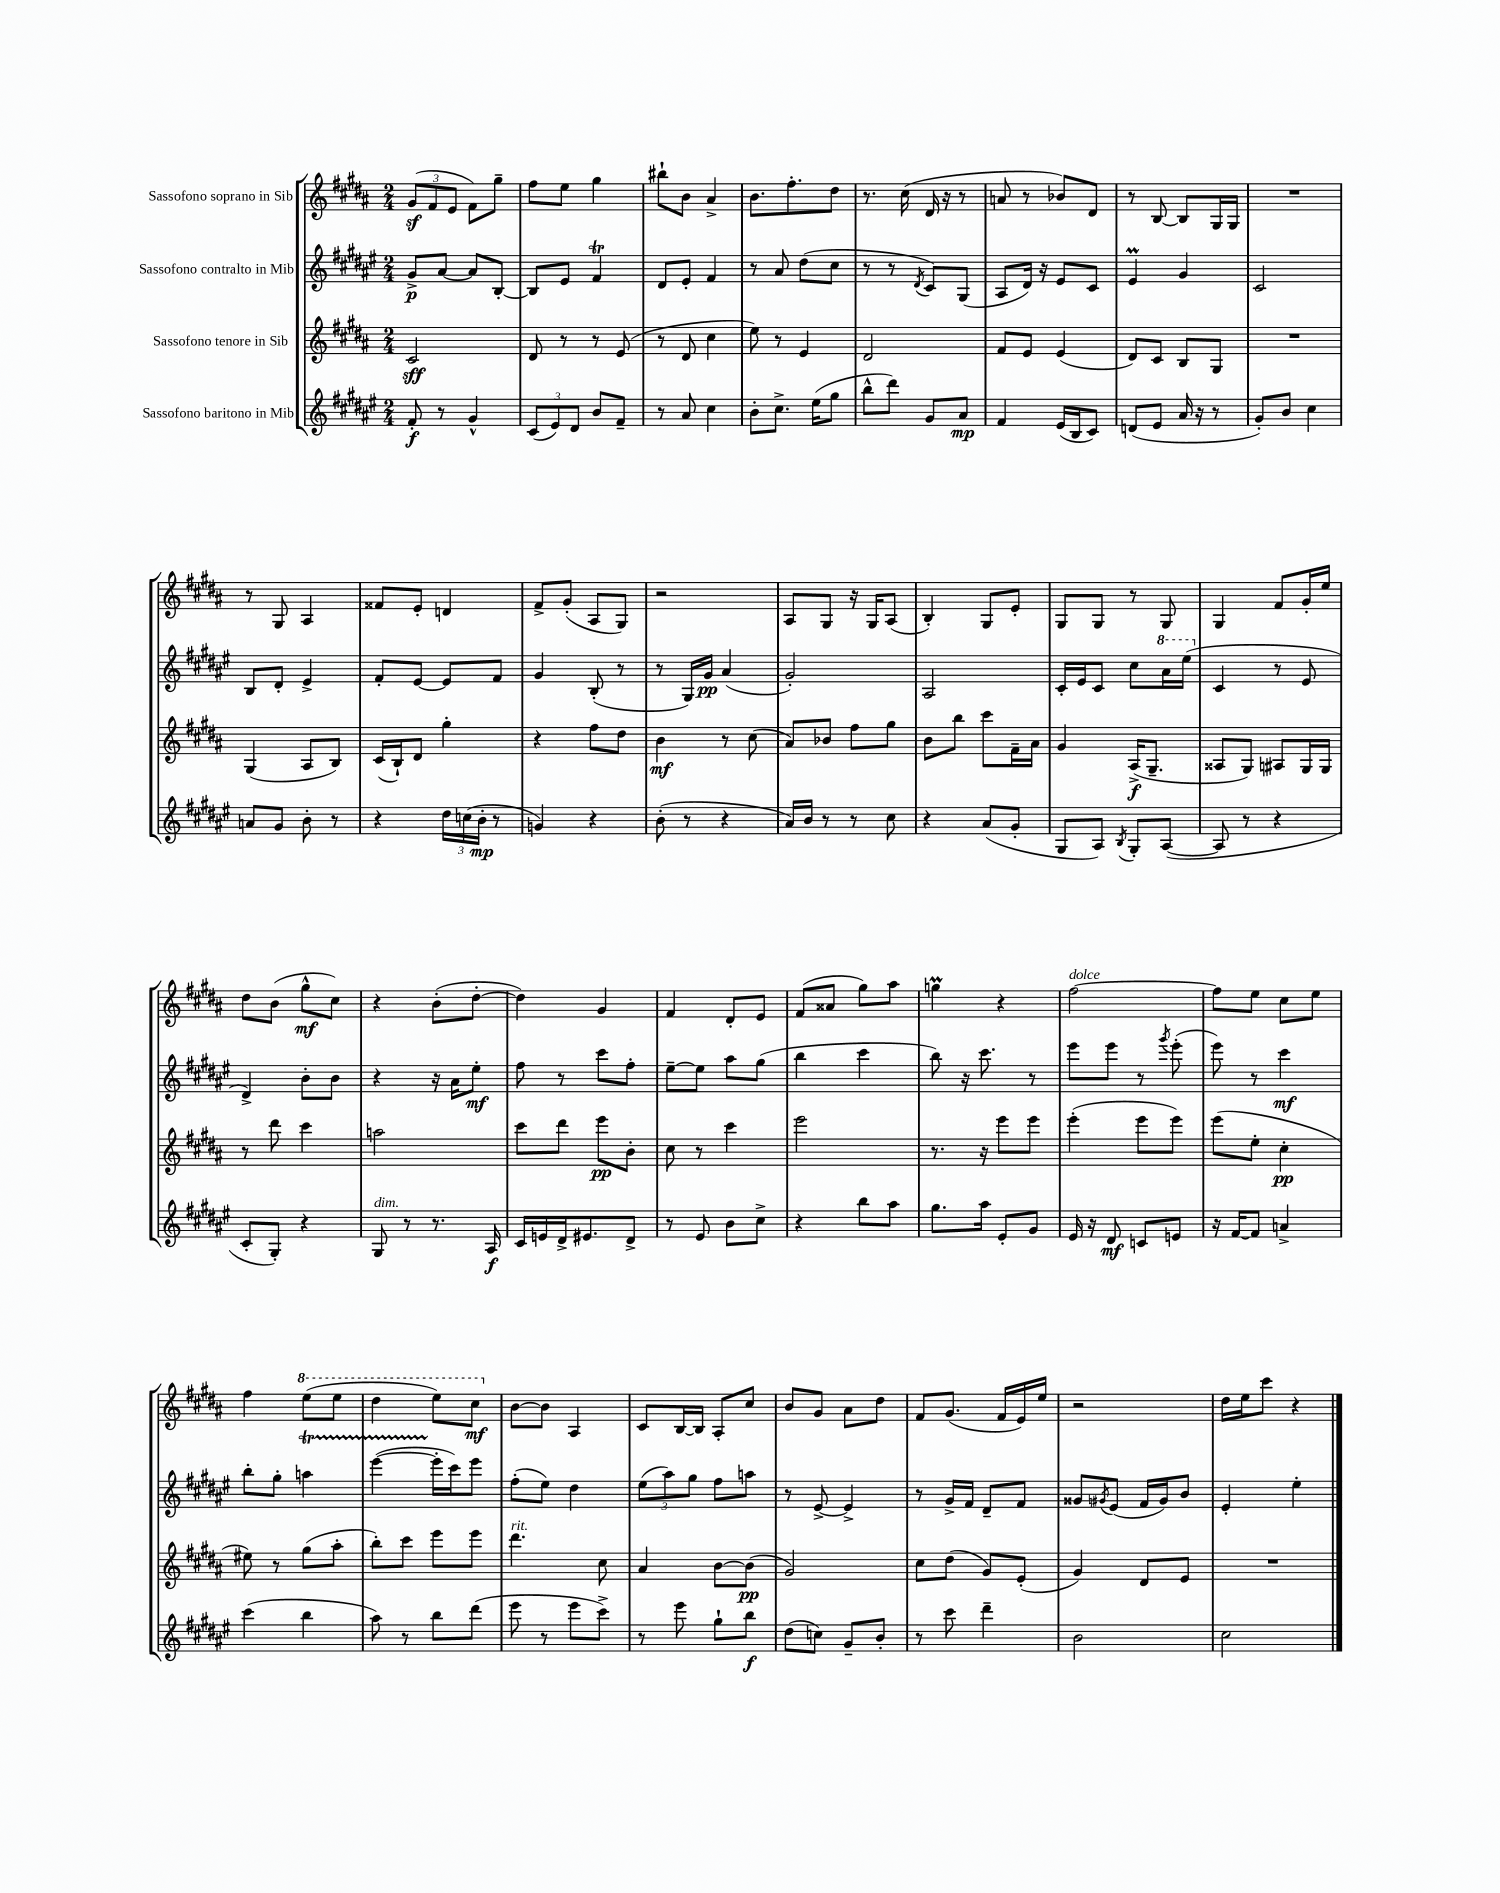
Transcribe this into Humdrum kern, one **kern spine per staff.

**kern	**dynam	**kern	**dynam	**kern	**dynam	**kern	**dynam
*part4	*part4	*part3	*part3	*part2	*part2	*part1	*part1
*staff4	*staff4	*staff3	*staff3	*staff2	*staff2	*staff1	*staff1
*I"Sassofono baritono in Mib	*	*I"Sassofono tenore in Sib	*	*I"Sassofono contralto in Mib	*	*I"Sassofono soprano in Sib	*
*clefG2	*	*clefG2	*	*clefG2	*	*clefG2	*
*k[f#c#g#d#a#e#]	*	*k[f#c#g#d#a#]	*	*k[f#c#g#d#a#e#]	*	*k[f#c#g#d#a#]	*
*M2/4	*	*M2/4	*	*M2/4	*	*M2/4	*
=1	=1	=1	=1	=1	=1	=1	=1
8f#'/	f	2c#/	sff	8g#^/L	p	(12g#z/L	.
.	.	.	.	.	.	12f#/	.
8r	.	.	.	[8a#/J	.	.	.
.	.	.	.	.	.	12e/J	.
4g#^^/	.	.	.	8a#/L]	.	8f#\L)	.
.	.	.	.	[8B'/J	.	8gg#~\J	.
=2	=2	=2	=2	=2	=2	=2	=2
(12c#/L	.	8d#/	.	8B/L]	.	8ff#\L	.
12e#/)	.	.	.	.	.	.	.
.	.	8r	.	8e#/J	.	8ee\J	.
12d#/J	.	.	.	.	.	.	.
8b/L	.	8r	.	4f#T/	.	4gg#\	.
8f#~/J	.	(8e/	.	.	.	.	.
=3	=3	=3	=3	=3	=3	=3	=3
8r	.	8r	.	8d#/L	.	8bb#X`\L	.
8a#/	.	8d#/	.	8e#'/J	.	8b\J	.
4cc#\	.	4cc#\	.	4f#/	.	4a#^/	.
=4	=4	=4	=4	=4	=4	=4	=4
8b'\L	.	8ee\)	.	8r	.	8.b\L	.
8.cc#^\J	.	8r	.	8a#/	.	.	.
.	.	.	.	.	.	8.ff#'\	.
.	.	4e/	.	(8dd#\L	.	.	.
(16ee#\KL	.	.	.	.	.	.	.
8gg#\J	.	.	.	8cc#\J	.	8dd#\J	.
=5	=5	=5	=5	=5	=5	=5	=5
8bb^^\L	.	2d#/	.	8r	.	8.r	.
8ddd#\J)	.	.	.	8r	.	.	.
.	.	.	.	.	.	(16cc#\	.
.	.	.	.	8qd#/	.	.	.
8g#/L	.	.	.	8c#/L)	.	16d#/	.
.	.	.	.	.	.	16r	.
8a#/J	mp	.	.	(8G#/J	.	8r	.
=6	=6	=6	=6	=6	=6	=6	=6
4f#/	.	8f#/L	.	8A#/L	.	8an/	.
.	.	8e/J	.	16d#/Jk)	.	8r	.
.	.	.	.	16r	.	.	.
(16e#/LL	.	(4e/	.	8e#/L	.	8b-X/L)	.
16B/J	.	.	.	.	.	.	.
8c#/J)	.	.	.	8c#/J	.	8d#/J	.
=7	=7	=7	=7	=7	=7	=7	=7
(8dn/L	.	8d#/L)	.	4e#m/	.	8r	.
8e#/J	.	8c#/J	.	.	.	[8B/	.
16a#/	.	8B/L	.	4g#/	.	8B/L]	.
16r	.	.	.	.	.	.	.
8r	.	8G#/J	.	.	.	16G#/L	.
.	.	.	.	.	.	16G#/JJ	.
=8	=8	=8	=8	=8	=8	=8	=8
8g#'/L)	.	2r	.	2c#/	.	2r	.
8b/J	.	.	.	.	.	.	.
4cc#\	.	.	.	.	.	.	.
!!LO:LB:g=z
=9	=9	=9	=9	=9	=9	=9	=9
8an/L	.	(4G#/	.	8B/L	.	8r	.
8g#/J	.	.	.	8d#'/J	.	8G#/	.
8b'\	.	8A#/L	.	4e#^/	.	4A#/	.
8r	.	8B/J)	.	.	.	.	.
=10	=10	=10	=10	=10	=10	=10	=10
4r	.	(16c#/LL	.	8f#'/L	.	8f##X/L	.
.	.	16B`/J)	.	.	.	.	.
.	.	8d#/J	.	[8e#/J	.	8e'/J	.
24dd#\LL	.	4gg#'\	.	8e#/L]	.	4dn/	.
(24ccn\	.	.	.	.	.	.	.
24b'\JJ	mp	.	.	.	.	.	.
8r	.	.	.	8f#/J	.	.	.
=11	=11	=11	=11	=11	=11	=11	=11
4gn/)	.	4r	.	4g#/	.	8f#^/L	.
.	.	.	.	.	.	(8g#'/J	.
4r	.	8ff#\L	.	(8B'/	.	8A#/L	.
.	.	8dd#\J	.	8r	.	8G#/J)	.
=12	=12	=12	=12	=12	=12	=12	=12
(8b'\	.	4b\	mf	8r	.	2r	.
8r	.	.	.	16G#/LL)	.	.	.
.	.	.	.	16g#/JJ	pp	.	.
4r	.	8r	.	(4a#/	.	.	.
.	.	(8cc#\	.	.	.	.	.
=13	=13	=13	=13	=13	=13	=13	=13
16a#/LL)	.	8a#/L)	.	2g#'/)	.	8A#/L	.
16b/JJ	.	.	.	.	.	.	.
8r	.	8b-X/J	.	.	.	8G#/J	.
8r	.	8ff#\L	.	.	.	16r	.
.	.	.	.	.	.	16G#/KL	.
8cc#\	.	8gg#\J	.	.	.	(8A#/J	.
=14	=14	=14	=14	=14	=14	=14	=14
4r	.	8b\L	.	2A#/	.	4B'/)	.
.	.	8bb\J	.	.	.	.	.
(8a#/L	.	8ccc#\L	.	.	.	8G#/L	.
8g#'/J	.	16f#~\L	.	.	.	8e'/J	.
.	.	16a#\JJ	.	.	.	.	.
=15	=15	=15	=15	=15	=15	=15	=15
8G#/L	.	4g#/	.	16c#'/LL	.	8G#/L	.
.	.	.	.	16e#/J	.	.	.
8A#/J)	.	.	.	8c#/J	.	8G#/J	.
8qB/	.	.	.	.	.	.	.
8G#'/L	.	(16A#^/KL	f	8cc#\L	.	8r	.
.	.	8.G#~/J	.	.	.	.	.
*	*	*	*	*8va	*	*	*
([8A#/J	.	.	.	16aa#\L	.	8G#/	.
.	.	.	.	(16eee#\JJ	.	.	.
=16	=16	=16	=16	=16	=16	=16	=16
*	*	*	*	*X8va	*	*	*
8A#/]	.	8A##X/L	.	4c#/	.	4G#/	.
8r	.	8G#/J)	.	.	.	.	.
4r	.	8A#X/L	.	8r	.	8f#/L	.
.	.	16G#/L	.	8e#/	.	16g#'/L	.
.	.	16G#/JJ	.	.	.	16ee/JJ	.
!!LO:LB:g=z
=17	=17	=17	=17	=17	=17	=17	=17
8c#'/L	.	8r	.	4d#^/)	.	8dd#\L	.
8G#'/J)	.	8ddd#\	.	.	.	(8b\J	.
4r	.	4ccc#\	.	8b'\L	.	8gg#^^\L	mf
.	.	.	.	8b\J	.	8cc#\J)	.
=18	=18	=18	=18	=18	=18	=18	=18
!LO:TX:a:i:t=dim.	!	!	!	!	!	!	!
8G#/	.	2aan\	.	4r	.	4r	.
8r	.	.	.	.	.	.	.
8.r	.	.	.	16r	.	(8b'\L	.
.	.	.	.	16a#\KL	.	.	.
.	.	.	.	8ee#'\J	mf	[8dd#'\J	.
16A#/	f	.	.	.	.	.	.
=19	=19	=19	=19	=19	=19	=19	=19
16c#/LL	.	8ccc#\L	.	8ff#\	.	4dd#\])	.
16en/	.	.	.	.	.	.	.
16d#^/J	.	8ddd#\J	.	8r	.	.	.
8.e#X/	.	.	.	.	.	.	.
.	.	8eee\L	pp	8ccc#\L	.	4g#/	.
8d#^/J	.	8b'\J	.	8ff#'\J	.	.	.
=20	=20	=20	=20	=20	=20	=20	=20
8r	.	8cc#\	.	[8ee#~\L	.	4f#/	.
8e#/	.	8r	.	8ee#\J]	.	.	.
8b\L	.	4ccc#\	.	8aa#\L	.	8d#'/L	.
8cc#^\J	.	.	.	(8gg#\J	.	8e/J	.
=21	=21	=21	=21	=21	=21	=21	=21
4r	.	2eee\	.	4bb\	.	(8f#/L	.
.	.	.	.	.	.	8a##X/J	.
8bb\L	.	.	.	4ccc#\	.	8gg#\L)	.
8aa#\J	.	.	.	.	.	8aa#\J	.
=22	=22	=22	=22	=22	=22	=22	=22
8.gg#\L	.	8.r	.	8bb\)	.	4ggnM\	.
.	.	.	.	16r	.	.	.
16aa#\Jk	.	16r	.	8.ccc#\	.	.	.
8e#'/L	.	8eee\L	.	.	.	4r	.
8g#/J	.	8eee\J	.	8r	.	.	.
=23	=23	=23	=23	=23	=23	=23	=23
!	!	!	!	!	!	!LO:TX:a:i:t=dolce	!
16e#/	.	(4eee'\	.	8eee#\L	.	[2ff#\	.
16r	.	.	.	.	.	.	.
8d#/	mf	.	.	8eee#\J	.	.	.
8cn/L	.	8eee\L	.	8r	.	.	.
.	.	.	.	8qggg#/	.	.	.
8en/J	.	8eee\J)	.	(8eee#'\	.	.	.
=24	=24	=24	=24	=24	=24	=24	=24
16r	.	(8eee\L	.	8eee#\)	.	8ff#\L]	.
[16f#/KL	.	.	.	.	.	.	.
8f#/J]	.	8ee'\J	.	8r	.	8ee\J	.
4an^/	.	4cc#'\	pp	4ccc#\	mf	8cc#\L	.
.	.	.	.	.	.	8ee\J	.
!!LO:LB:g=z
=25	=25	=25	=25	=25	=25	=25	=25
(4ccc#\	.	8ee#X\)	.	8bb'\L	.	4ff#\	.
.	.	8r	.	8gg#'\J	.	.	.
*	*	*	*	*	*	*8va	*
4bb\	.	(8gg#\L	.	4aanT\	.	(8eee\L	.
.	.	8aa#'\J	.	.	.	8eee\J	.
=26	=26	=26	=26	=26	=26	=26	=26
8aa#\)	.	8bb'\L)	.	([4eee#TTT\	.	4ddd#\	.
8r	.	8ccc#\J	.	.	.	.	.
8bb\L	.	8eee\L	.	16eee#'\LL]	.	8eee\L)	.
.	.	.	.	16ccc#\J)	.	.	.
(8ddd#\J	.	8eee\J	.	8eee#\J	.	8ccc#\J	mf
=27	=27	=27	=27	=27	=27	=27	=27
*	*	*	*	*	*	*X8va	*
!	!	!LO:TX:a:i:t=rit.	!	!	!	!	!
8eee#\	.	4.ddd#\	.	(8ff#'\L	.	[8b\L	.
8r	.	.	.	8ee#\J)	.	8b\J]	.
8eee#\L	.	.	.	4dd#\	.	4A#/	.
8ccc#^\J)	.	8cc#\	.	.	.	.	.
=28	=28	=28	=28	=28	=28	=28	=28
8r	.	4a#/	.	(12ee#\L	.	8c#/L	.
.	.	.	.	12aa#\)	.	.	.
8eee#\	.	.	.	.	.	[16B/L	.
.	.	.	.	12gg#\J	.	.	.
.	.	.	.	.	.	16B/JJ]	.
8gg#`\L	.	[8b\L	.	8ff#\L	.	8A#'/L	.
8bb\J	f	(8b\J]	pp	8aan\J	.	8cc#/J	.
=29	=29	=29	=29	=29	=29	=29	=29
(8dd#\L	.	2g#/)	.	8r	.	8b/L	.
8ccn\J)	.	.	.	[8e#^/	.	8g#/J	.
8g#~/L	.	.	.	4e#^/]	.	8a#\L	.
8b'/J	.	.	.	.	.	8dd#\J	.
=30	=30	=30	=30	=30	=30	=30	=30
8r	.	8cc#\L	.	8r	.	8f#/L	.
8ccc#\	.	(8dd#\J	.	16g#^/LL	.	(8.g#/J	.
.	.	.	.	16f#/JJ	.	.	.
4ddd#~\	.	8g#/L)	.	8d#~/L	.	.	.
.	.	.	.	.	.	16f#/LL	.
.	.	(8e'/J	.	8f#/J	.	16e/)	.
.	.	.	.	.	.	16ee/JJ	.
=31	=31	=31	=31	=31	=31	=31	=31
2b\	.	4g#/)	.	8g##X/L	.	2r	.
.	.	.	.	8qg#X/	.	.	.
.	.	.	.	(8e#/J	.	.	.
.	.	8d#/L	.	16f#/LL	.	.	.
.	.	.	.	16g#/J)	.	.	.
.	.	8e/J	.	8b/J	.	.	.
=32	=32	=32	=32	=32	=32	=32	=32
2cc#\	.	2r	.	4e#'/	.	16dd#\LL	.
.	.	.	.	.	.	16ee\J	.
.	.	.	.	.	.	8ccc#\J	.
.	.	.	.	4ee#'\	.	4r	.
==	==	==	==	==	==	==	==
*-	*-	*-	*-	*-	*-	*-	*-
